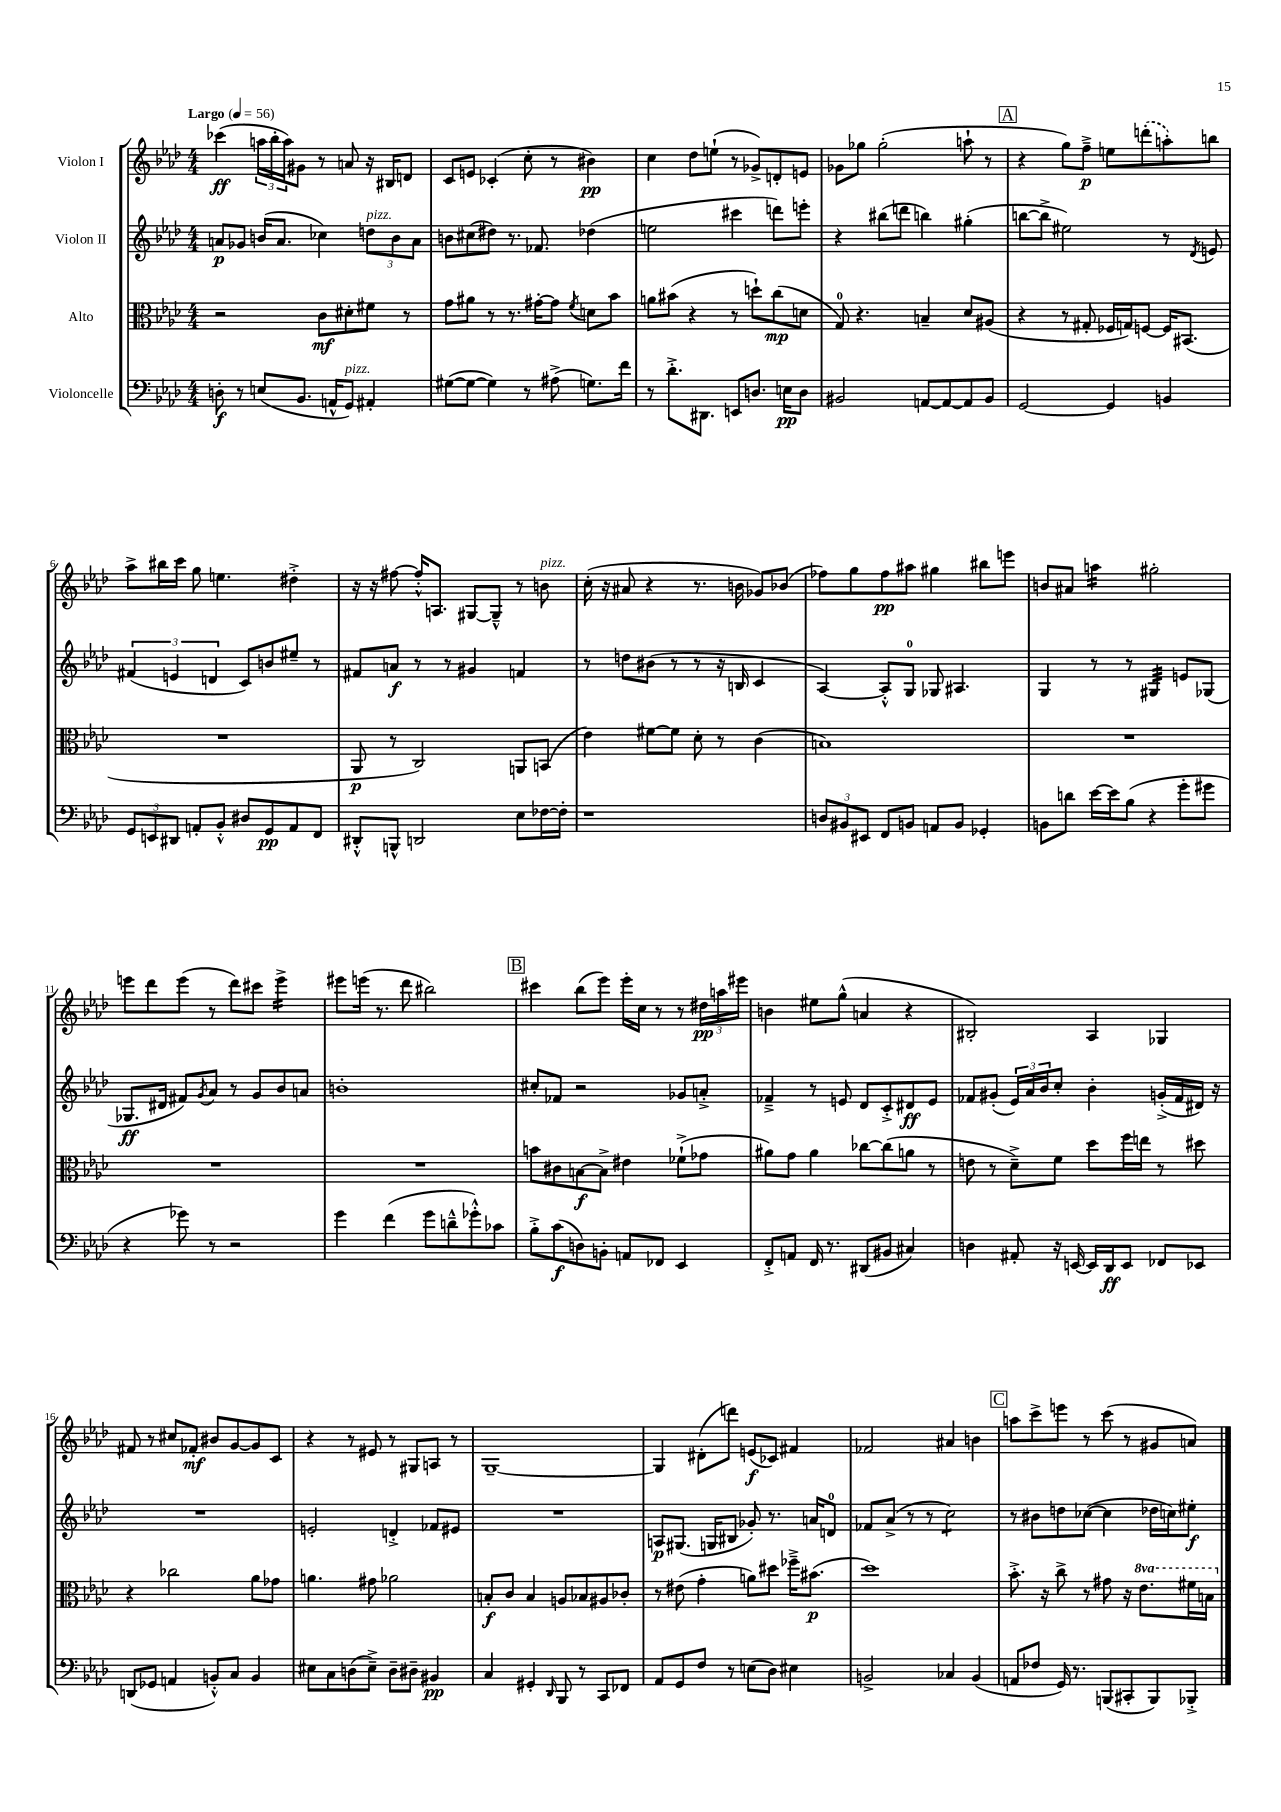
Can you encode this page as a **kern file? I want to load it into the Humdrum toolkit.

**kern	**kern	**kern	**kern
*staff4	*staff3	*staff2	*staff1
*clefF4	*clefC3	*clefG2	*clefG2
*k[b-e-a-d-]	*k[b-e-a-d-]	*k[b-e-a-d-]	*k[b-e-a-d-]
*M4/4	*M4/4	*M4/4	*M4/4
*MM56	*MM56	*MM56	*MM56
8D'	2r	8a	(4ccc-
8r	.	8g-	.
(8E	.	(16b	24aa
.	.	.	24bb-'
.	.	8.a	.
.	.	.	24aa)
8.BB-	.	.	8g#
.	8c	4cc-)	8r
16AA^^	.	.	.
8GG)	8d#'	.	8a
4AA#'	8f#	12dd	16r
.	.	.	16B#
.	.	12b	.
.	8r	.	8d
.	.	12a	.
=	=	=	=
([8G#	8g	8b	8c
8G#_	8a#	(8cc#	8e
4G#])	8r	8dd#)	(4c-'
.	8.r	8.r	.
8r	.	.	8cc'
.	[16g#'	8.f-	.
(8A#^	8g#]	.	8r
.	8qf	.	.
8.G)	8d	(4dd-	4b#)
.	8b-	.	.
16f	.	.	.
=	=	=	=
8r	8a	2ee	4cc
8.d-'^	(8b#	.	.
.	4r	.	8dd-
8.DD#	.	.	.
.	.	.	(8ee`
8EE	8r	4ccc#	8r
8.D	8dd`)	.	8g-^)
.	(8cc	8ddd)	8d'
16E	.	.	.
8D	8d	8eee'	8e
=	=	=	=
2BB#	8G)	4r	8g-
.	4.r	.	8gg-
.	.	(8bb#	(2gg-'
.	.	8ddd	.
[8AA	4B~	4bb)	.
8AA_	.	.	.
8AA]	8d-	(4gg#'	8aa`
8BB#	(8A#	.	8r
=	=	=	=
[2GG	4r	[8bb	4r
.	.	8bb^]	.
.	8r	2ee#)	8gg)
.	8G#'	.	8ff~^
4GG]	16F-	.	8ee
.	16G)	.	.
.	[8F	.	(8ddd'
4BB	16F]	8r	8aa')
.	(8.BB#	.	.
.	.	8qd-	.
.	.	8e	8bb
=	=	=	=
12GG	1r	(6f#	8aa-^
12EE	.	.	.
.	.	.	16bb#
12DD#	.	6e	.
.	.	.	16ccc
8AA'	.	.	8gg
.	.	6d	.
8BB-'^^	.	.	4.ee
8D#	.	8c)	.
8GG	.	8b	.
8AA	.	8ee#~	4dd#'^
8FF	.	8r	.
=	=	=	=
8DD#'^^	8AA-	8f#	16r
.	.	.	16r
8BBB^^	8r	8a	[8ff#
2DD	2C)	8r	16ff#'^^]
.	.	.	8.A
.	.	8r	.
.	.	4g#	[8G#
.	.	.	8G#~^^]
8E-	8AA	4f	8r
[16F-	(8BB	.	8b
16F-']	.	.	.
=	=	=	=
1r	4e-)	8r	(16cc'
.	.	.	16r
.	.	8dd	8a#
.	[8f#	(8b#	4r
.	8f#]	8r	.
.	8d-'	8r	8.r
.	8r	16r	.
.	.	16B	16b
.	(4c	4c	8g-)
.	.	.	(8b-
=	=	=	=
12D	1B)	[4A-)	8ff-)
12BB#	.	.	.
.	.	.	8gg
12EE#	.	.	.
8FF	.	8A-'^^]	8ff-
8BB	.	8G	8aa#
8AA	.	8G-	4gg#
8BB	.	4.A#	.
4GG-'	.	.	8bb#
.	.	.	8eee
=	=	=	=
8BB	1r	4G	8b
8d	.	.	8a#
[16e-	.	8r	4aa
16e-]	.	.	.
(8B-	.	8r	.
4r	.	4G#	2gg#'
8g'	.	8e	.
8g#	.	(8G-	.
=	=	=	=
4r	1r	8.G-	8eee
.	.	.	8ddd-
.	.	16d#	.
8g-)	.	8f#)	(8eee
.	.	8qg	.
8r	.	8a-	8r
2r	.	8r	8ddd-)
.	.	8g	8ccc#
.	.	8b-	4eee^
.	.	8a	.
=	=	=	=
4g	1r	1b'	8eee#
.	.	.	(16eee
.	.	.	8.r
(4f	.	.	.
.	.	.	8ddd-
8g	.	.	2bb#)
8d~^^	.	.	.
8g-'^^)	.	.	.
8c-	.	.	.
=	=	=	=
8B-'^	8b	8cc#'	4ccc#
(8c	8c#	8f-	.
8D)	[8B	2r	(8bb-
8BB'	8B^]	.	8eee-)
8AA	4e#	.	16eee-'
.	.	.	16cc
8FF-	.	.	8r
4EE-	(8f-`^	8g-	8r
.	8g-	8a'^	24dd#
.	.	.	24aa
.	.	.	24eee#
=	=	=	=
8FF'^	8a#)	4f-~^	4b
8AA	8g	.	.
16FF	4a#	8r	8ee#
8.r	.	.	.
.	.	8e	(8gg^^
(8DD#	[8cc-	8d-	4a
8BB#	(8cc-]	8c'^	.
4C#)	8a	8d#	4r
.	8r	8e	.
=	=	=	=
4D	8e	8f-	2B#')
.	8r	(8g#'	.
8AA#'	8d-~^)	24e-)	.
.	.	24a-	.
.	.	24b-	.
16r	8f	8cc'	.
[16EE	.	.	.
16EE]	8dd-	4b-'	4A-
16DD-	.	.	.
8EE	16ff	.	.
.	16ee	.	.
8FF-	8r	(16g'^	4G-
.	.	16f-	.
8EE-	8dd#	16d#)	.
.	.	16r	.
=	=	=	=
(8DD	4r	1r	8f#
8GG-	.	.	8r
4AA	2cc-	.	8cc#
.	.	.	8f-'
8BB'^^)	.	.	8b#
8C	.	.	[8g
4BB	8a-	.	8g]
.	8g-	.	8c
=	=	=	=
8E#	4.a	2e'	4r
8C	.	.	.
(8D	.	.	8r
8E#~^)	8g#	.	8e#
8D~	2a-	4d'^	8r
8D#~	.	.	8G#
4BB#	.	8f-	8A
.	.	8e#	8r
=	=	=	=
4C	8B'	1r	[1G~
.	8c	.	.
4GG#'	4B	.	.
16qqDD-	.	.	.
8BBB-	8A	.	.
8r	8B-	.	.
8CC	8A#	.	.
8FF-	8c-'	.	.
=	=	=	=
8AA-	8r	8A	4G]
8GG	(8e#	(8.G#	.
8F	4g'	.	(8d#'
.	.	16G	.
8r	.	8B#	8ddd)
(8E	8a)	8g-')	(8e
8D-)	8dd#	8.r	8c-)
4E#	16ff-~^	.	4f#
.	(8.b#	16a	.
.	.	8d	.
=	=	=	=
2BB^	1dd-)	8f-	2f-
.	.	(8a-^	.
.	.	8r	.
.	.	8r	.
4C-	.	2cc)	4a#
(4BB	.	.	4b
=	=	=	=
8AA	8.b-'^	8r	8aa
8F-	.	8b#	8ccc^
.	16r	.	.
16GG)	8cc^	8dd	8eee
8.r	.	.	.
.	8r	([8cc-	8r
(8BBB	8g#	4cc-]	(8ccc
8CC#'	16r	.	8r
.	8.ee-	.	.
8BBB)	.	16dd-	8g#
.	.	16cc)	.
8BBB-'^	16ff#	8ee#'	8a)
.	16b	.	.
==	==	==	==
*-	*-	*-	*-
